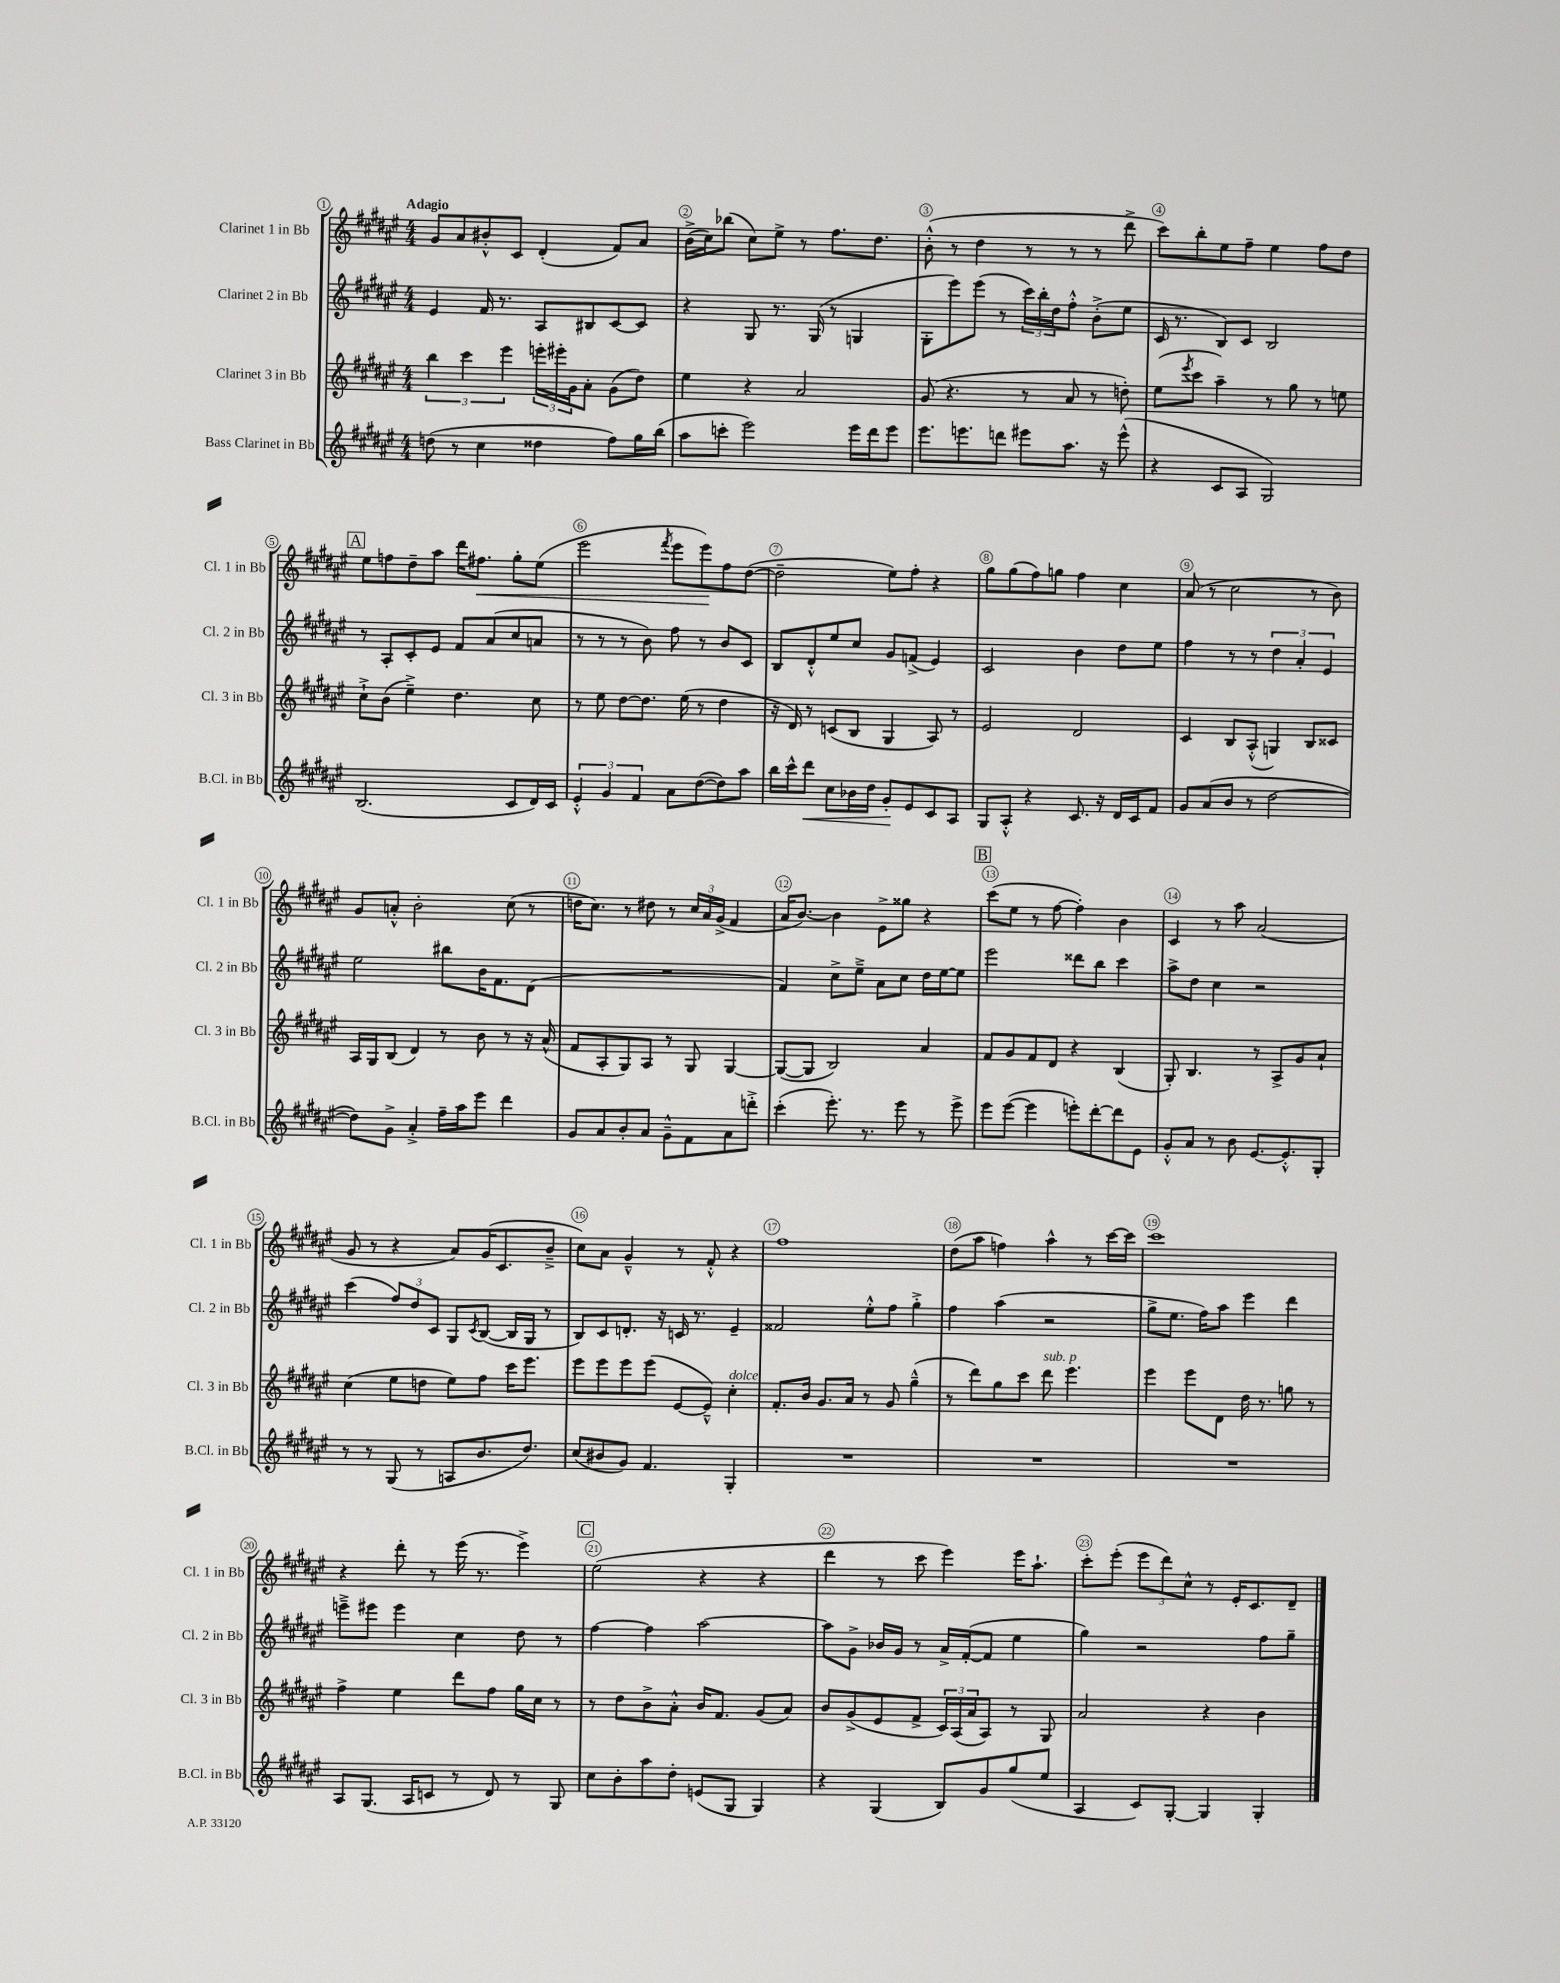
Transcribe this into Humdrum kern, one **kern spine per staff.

**kern	**kern	**kern	**kern
*staff4	*staff3	*staff2	*staff1
*clefG2	*clefG2	*clefG2	*clefG2
*k[f#c#g#d#a#e#]	*k[f#c#g#d#a#e#]	*k[f#c#g#d#a#e#]	*k[f#c#g#d#a#e#]
*M4/4	*M4/4	*M4/4	*M4/4
(8dd\	6bb\	4e#/	8g#/L
8r	.	.	8a#/
.	6ccc#\	.	.
4cc#\	.	16f#/	8b#'^^/
.	.	8.r	.
.	6eee#\	.	.
.	.	.	8c#/J
4dd##\	24eee'\LL	8A#/L	(4d#'/
.	24eee#'\	.	.
.	24g#\J	.	.
.	8a#'\J	8B#/	.
8ff#\L)	(8g#\L	[8c#/	8f#/L)
16gg#\L	8dd#\J)	8c#/]J	8a#/J
(16bb\JJ	.	.	.
=	=	=	=
8aa#\L	4ee#\	4r	(16b^\LL
.	.	.	16cc#\J)
8ccc'\J	.	.	(8bb-\J
2eee#\)	4r	8G#/	8cc#\L)
.	.	8.r	8ee#^\J
.	2a#/	.	8r
.	.	(16G#/	.
.	.	8r	8.ff#\L
16eee#\LL	.	4G/	.
16ddd#\J	.	.	8.dd#\J
8eee#\J	.	.	.
=	=	=	=
8.eee#\L	(8g#/	8G#'\L	(8b'^^\
.	4.r	8eee#\)	8r
8.eee\	.	.	.
.	.	(8eee#\J	4dd#\
8ddd\J	.	8r	.
8eee#\L	8r	24ccc#\LL)	8r
.	.	24bb'\	.
.	.	24dd#\J	.
8.aa#\J	8a#/	8ff#'^^\J	8r
.	8r	(8b'^\L	8r
16r	.	.	.
(8eee#^^\	8dd'\)	8ee#\J	8ddd#^\
=	=	=	=
4r	(8ee#\L	16c#/	8ccc#\L)
.	.	8.r	.
.	8qeee#/	.	.
.	8ccc#\J	.	8bb'\
8c#/L	4aa#~\)	8B/L)	8ee#\
8A#/J	.	8c#/J	8ff#~\J
2G#/)	8r	2B/	4ee#\
.	8gg#\	.	.
.	8r	.	8ff#\L
.	8ee\	.	8dd#\J
=	=	=	=
(2.B/	8cc#`^\L	8r	8ee#\L
.	(8b\J	8A#'/L	8ff\
.	4ee#~^\)	8c#'/	8dd#~\
.	.	8e#/J	8aa#\J
.	4.dd#\	8f#/L	16ddd#\LK
.	.	.	8.ff#\J
.	.	(8a#/	.
8c#/L	.	8cc#/	8gg#'\L
16d#/L)	8cc#\	8a/J	(8ee#\J
16c#/JJ	.	.	.
=	=	=	=
6e#'^^/	8r	8r	2eee#\
.	8ee#\	8r	.
6g#/	.	.	.
.	[8dd#\L	8r	.
6f#/	.	.	.
.	8.dd#\]J	8b\)	.
.	.	.	8qfff#/
8a#\L	.	8ff#\	8eee#\L
.	(16ee#\	.	.
([8dd#\	8r	8r	8eee#\)
8dd#\])	4dd#\	8b/L	8ff#\
8aa#\J	.	8c#/J	([8dd#\J
=	=	=	=
16bb\LL	16r	8B/L	2dd#~\]
16ccc#^^\J	16d#/)	.	.
8ddd#\J	8r	8d#'^^/	.
8cc#\L	(8c/L	8ee#/	.
16b-\L	8B/J	8cc#/J	.
16dd#\JJ	.	.	.
8g#'/L	4G#/	8g#/L	8ee#\L)
8e#/	.	(8f^/J	8ff#'\J
8c#/	8A#/)	4e#/)	4r
8A#/J	8r	.	.
=	=	=	=
8G#/L	2e#/	2c#/	8gg#\L
8A#'^^/J	.	.	(8gg#\
4r	.	.	8ff#\)
.	.	.	8gg\J
8.c#/	2d#/	4b\	4ff#\
16r	.	.	.
16d#/LL	.	8dd#\L	4cc#\
16c#/J	.	.	.
8f#/J	.	8ee#\J	.
=	=	=	=
8g#/L	4c#/	4ff#\	(8a#/
(8a#/	.	.	8r
8b/J	8B/L	8r	2cc#\
8r	(8A#'^^/J	8r	.
[2dd#\	4G/)	6dd#\	.
.	.	6a#'/	.
.	8B/L	.	8r
.	.	6e#/	.
.	8c##/J	.	8b\)
=	=	=	=
8dd#\]L)	16A#/LL	2ee#\	8g#/L
.	16G#/J	.	.
8g#^\J	(8B/J	.	8a'^^/J
4a#'^/	4d#/)	.	2b'\
16ff#~\LL	8r	8bb#\L	.
16aa#\J	.	.	.
8eee#\J	8b\	16b\K	.
.	.	8.f#\	.
4ddd#\	8r	.	(8cc#\
.	16r	(8d#\J	8r
.	(16a#^^/	.	.
=	=	=	=
8g#/L	8f#/L	1r	16dd\LK
.	.	.	8.cc#\J)
8a#/	8A#'/	.	.
8b'/	8G#/)	.	8r
8a#/J	8A#/J	.	8dd#\
8g#~^^\L	8r	.	8r
8f#\	8G#/	.	24cc#/LL
.	.	.	24a#/
.	.	.	(24g#^/JJ
8a#\	[4G#/	.	4f#/
8ddd'^\J	.	.	.
=	=	=	=
(4ccc#'\	(8G#/_L	4f#/)	16a#/LK
.	.	.	[8.b/J)
.	8G#/]J	.	.
8.eee#'\)	2B/)	8cc#^\L	4b\]
.	.	8ee#~^\J	.
8.r	.	.	.
.	.	8a#\L	8e#^\L
8eee#\	.	8cc#\J	8gg##\J
8r	4a#/	16dd#\LL	4r
.	.	[16ee#\J	.
8eee#^\	.	8ee#\]J	.
=	=	=	=
8eee#\L	8f#/L	2eee#\	(8ccc#\L
([8eee#\J	8g#/	.	8ee#\J
4eee#\]	8f#/	.	8r
.	8d#/J	.	[8ff#\
8eee'\L)	4r	8ddd##\L	4ff#'\])
[8ddd#'\	.	8bb\J	.
8ddd#\]	(4B/	4ccc#\	4b\
8e#\J	.	.	.
=	=	=	=
8g#'^^/L	8G#'/)	8aa#^\L	4c#/
8a#/J	4.B/	8dd#\J	.
8r	.	4cc#\	8r
8b\	.	.	8aa#\
[8.e#/L	8r	2r	(2a#/
.	8A#^/L	.	.
8.e#'^^/]	.	.	.
.	8g#/	.	.
8G#'/J	8a#`/J	.	.
=	=	=	=
8r	(4cc#\	(4ccc#\	8g#/
8r	.	.	8r
(8G#/	8ee#\L	12ff#/L)	4r
.	.	12dd#/	.
8r	8dd\J	.	.
.	.	12c#/J	.
8A/L	8ee#\L)	8G#/L	8a#/L)
.	.	8qc#/	.
8.b/	8ff#\J	([8B/J	(16g#/K
.	.	.	8.c#/
.	16ccc#\LK	16B/]LL	.
8.dd#/J)	8.eee#\J	16G#/JJ	.
.	.	8r	8b~^/J
=	=	=	=
(8cc#/L	8eee#\L	8B/L)	8cc#\L)
8b#/	8eee#\	8c#/	8a#\J
8g#/J)	8eee#\	8.d'/J	4g#~^^/
4.f#/	(8eee#\J	.	.
.	.	16r	.
.	[8e#/L	16c/	8r
.	.	8.r	.
.	8e#~^^/]J)	.	8f#'^^/
4G#'/	4cc#'\	4e#~/	4r
=	=	=	=
1r	8.f#'/L	2f##/	1ff#
.	16b/Jk	.	.
.	8.g#/L	.	.
.	16a#/Jk	.	.
.	8r	8ee#'^^\L	.
.	8g#/	8ff#\J	.
.	(4gg#~^^\	4gg#'^\	.
=	=	=	=
1r	8r	4ff#\	(8dd#\L
.	8ddd#\L)	.	8aa#\J
.	8gg#\	(4aa#\	4ff\)
.	8ccc#\J	.	.
.	8ddd#\	2r	4aa#^^\
.	4.eee#\	.	.
.	.	.	8r
.	.	.	[16ccc#\LL
.	.	.	16ccc#\]JJ
=	=	=	=
1r	4eee#\	8gg#^\L	1ccc#
.	.	8.ee#\J	.
.	8eee#\L	.	.
.	.	16ff#\LK)	.
.	8d#\J	8aa#\J	.
.	16dd#\	4eee#\	.
.	8.r	.	.
.	8gg\	4ddd#\	.
.	8r	.	.
=	=	=	=
8A#/L	4ff#^\	8eee~^\L	4r
(8.G#/J	.	8eee#\J	.
.	4ee#\	4eee#\	8ddd#'\
16A#/LK	.	.	.
8c/J	.	.	8r
8r	8ddd#\L	4cc#\	(16eee#\
.	.	.	8.r
8d#/)	8ff#\J	.	.
8r	16gg#\LL	8dd#\	4eee#^\)
.	16cc#\JJ	.	.
8G#/	8r	8r	.
=	=	=	=
8cc#\L	8r	[4ff#\	(2ee#\
8b'\	8dd#\L	.	.
8aa#\	8b^\	4ff#\]	.
8dd#'\J	8a#'^^\J	.	.
(8e/L	16b/LK	[2aa#\	4r
.	8.f#/J	.	.
8G#/J	.	.	.
4G#/)	(8g#/L	.	4r
.	8a#/J)	.	.
=	=	=	=
4r	8b/L	8aa#\]L	4ddd#\
.	(8g#^/	8g#^\J	.
(4G#/	8e#/	16b-/LL	8r
.	.	16g#/JJ	.
.	8f#^/J	8r	8ccc#\
8B/L)	24c#/LL)	16a#^/LL	4eee#\)
.	(24A#/	.	.
.	.	([16f#'/J	.
.	24a#/J	.	.
8g#/	8A#/J)	8f#/]J	.
(8gg#/	8r	4ee#\	16eee#\LK
.	.	.	8.aa#`\J
8ee#/J	8G#/	.	.
=	=	=	=
4A#/	2a#/	4gg#\)	8ccc#'\L
.	.	.	(8eee#'\J
8c#/L)	.	2r	12eee#\L
.	.	.	12ddd#\)
[8G#'/J	.	.	.
.	.	.	12cc#^^\J
4G#/]	4r	.	8r
.	.	.	16e#'/LK
.	.	.	8.c#/
4G#'/	4b\	8ff#\L	.
.	.	8gg#~\J	8d#~/J
==	==	==	==
*-	*-	*-	*-
